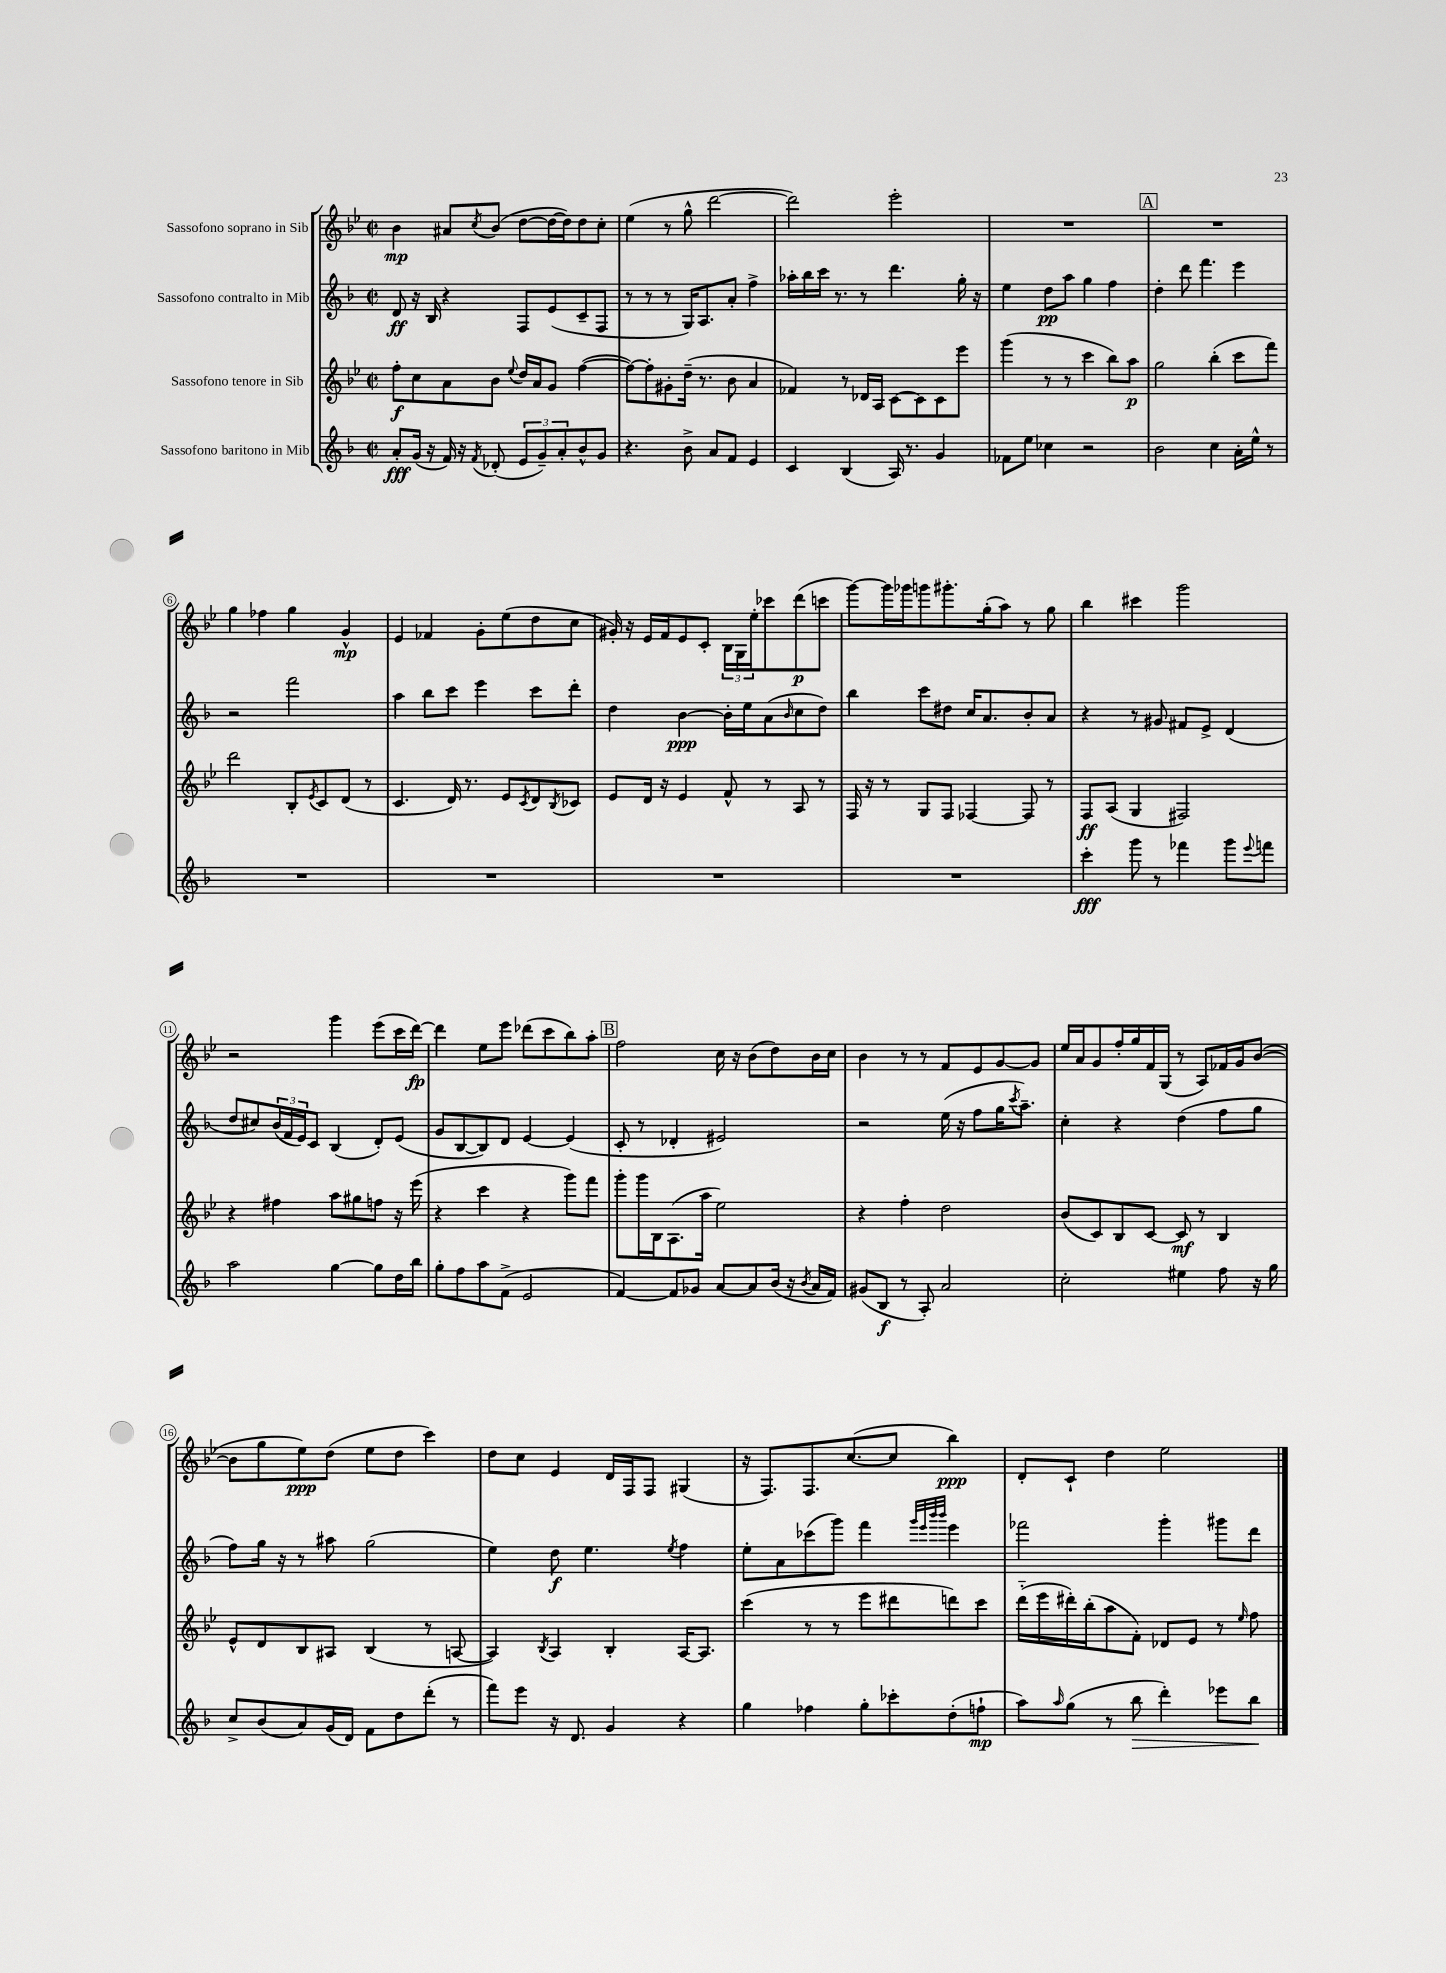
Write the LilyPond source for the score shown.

<<
\new StaffGroup <<
\new Staff = "s0" \with { instrumentName = "Sassofono soprano in Sib" } {
    \clef treble \key bes \major \defaultTimeSignature \time 2/2
    bes'4\mp ais'8 \acciaccatura { c''8 } bes'8( d''8~ d''16~ d''16) d''8 c''8-. |
    ees''4( r8 g''8-^ d'''2~ |
    d'''2) ees'''2-. |
    R1 |
    \mark \markup { \box "A" } R1 |
    g''4 fes''4 g''4 g'4-^\mp |
    ees'4 fes'4 g'8-. ees''8( d''8 c''8 |
    gis'16-.) r16 ees'16 f'16 ees'8 c'8-. \tuplet 3/2 { bes16 g16 ees''16-. } ces'''8 d'''8\p( c'''8 |
    g'''8~) g'''16 ges'''16 g'''8 gis'''8.-. g''16-.( a''8) r8 g''8 |
    bes''4 cis'''4 g'''2 |
    r2 g'''4 ees'''8( c'''16 d'''16~\fp) |
    d'''4 ees''8 ees'''8 des'''8( c'''8 bes''8) a''8-. |
    \mark \markup { \box "B" } f''2 c''16 r16 bes'8( d''8) bes'16 c''16 |
    bes'4 r8 r8 f'8 ees'8 g'8~ g'8 |
    ees''16 a'16 g'8 f''16-. g''16 f'16 g16( r8 a8) fes'16 g'16 bes'8~( |
    bes'8 g''8 ees''8\ppp) d''8( ees''8 d''8 c'''4) |
    d''8 c''8 ees'4 d'16 f16 f8 gis4( |
    r16 f8.) f8. c''8.~( c''8 bes''4\ppp) |
    d'8-. c'8-! d''4 ees''2 \bar "|." |
}
\new Staff = "s1" \with { instrumentName = "Sassofono contralto in Mib" } {
    \clef treble \key f \major \defaultTimeSignature \time 2/2
    d'8\ff r16 bes16 r4 f8 e'8( c'8-- f8 |
    r8 r8 r8 g16) a8. a'8-. f''4-> |
    aes''16-. bes''16 c'''16 r8. r8 d'''4. g''16-. r16 |
    e''4 d''8\pp a''8 g''4 f''4 |
    \mark \markup { \box "A" } d''4-. d'''8 f'''4. e'''4 |
    r2 f'''2 |
    a''4 bes''8 c'''8 e'''4 c'''8 d'''8-. |
    d''4 bes'4~\ppp bes'16-. e''16 a'8( \grace { bes'16 } c''8 d''8) |
    bes''4 c'''8 dis''8 c''16 a'8. bes'8-. a'8 |
    r4 r8 gis'8 fis'8 e'8-> d'4( |
    d''8 cis''8) \tuplet 3/2 { bes'16( f'16 e'16) } c'8 bes4( d'8-.) e'8( |
    g'8 bes8~ bes8) d'8 e'4~ e'4( |
    \mark \markup { \box "B" } c'8-. r8 des'4-. eis'2) |
    r2 e''16( r16 f''8 g''16 \acciaccatura { c'''8 } a''8.--) |
    c''4-. r4 d''4( f''8 g''8 |
    f''8) g''16 r16 r8 ais''8 g''2( |
    e''4) d''8\f e''4. \acciaccatura { e''8 } f''4 |
    e''8-. a'8 ces'''8( g'''8) f'''4 \grace { g'''32 e'''32 bes'''32 bes'''32 } e'''4 |
    fes'''2 g'''4-. gis'''8 d'''8 \bar "|." |
}
\new Staff = "s2" \with { instrumentName = "Sassofono tenore in Sib" } {
    \clef treble \key bes \major \defaultTimeSignature \time 2/2
    f''8-.\f c''8 a'8 bes'8 \appoggiatura { ees''8 } d''16 a'16 g'8 f''4~( |
    f''8~) f''8-. gis'8-. d''16--( r8. bes'8 a'4 |
    fes'4) r8 des'16 a16 c'8~ c'8 c'8 ees'''8 |
    g'''4( r8 r8 c'''4 bes''8) a''8\p |
    \mark \markup { \box "A" } g''2 bes''4-.( c'''8 f'''8) |
    d'''2 bes8-. \acciaccatura { ees'8 } c'8 d'8( r8 |
    c'4. d'16) r8. ees'8 \acciaccatura { c'8 } d'8 \acciaccatura { bes8 } ces'8 |
    ees'8 d'16 r16 ees'4 f'8-^ r8 a8 r8 |
    f16 r16 r8 g8 f8 fes4~ fes8 r8 |
    f8\ff a8( g4 fis2) |
    r4 fis''4 a''8 gis''8 f''8 r16 ees'''16( |
    r4 c'''4 r4 g'''8) f'''8 |
    \mark \markup { \box "B" } g'''8-. g'''16 bes16 a8.( a''16 ees''2) |
    r4 f''4-. d''2 |
    bes'8( c'8) bes8 c'8~ c'8\mf r8 bes4 |
    ees'8-^ d'8 bes8 ais8 bes4( r8 a8~ |
    a4) \acciaccatura { bes8 } a4 bes4-. a16~ a8. |
    c'''4( r8 r8 ees'''8 dis'''8 d'''8) c'''8 |
    d'''16-_( ees'''16 dis'''16-.) bes''16-.( a''8 f'8-.) des'8 ees'8 r8 \grace { ees''16 } f''8 \bar "|." |
}
\new Staff = "s3" \with { instrumentName = "Sassofono baritono in Mib" } {
    \clef treble \key f \major \defaultTimeSignature \time 2/2
    a'8-.\fff g'16( r16 f'16) r16 \acciaccatura { f'8 } des'8-.( \tuplet 3/2 { e'8 g'8--) a'8-. } bes'8-^ g'8 |
    r4. bes'8-> a'8 f'8 e'4 |
    c'4 bes4( a16) r8. g'4 |
    fes'8 e''8 ces''4 r2 |
    \mark \markup { \box "A" } bes'2 c''4 a'16-. e''16-^ r8 |
    R1 |
    R1 |
    R1 |
    R1 |
    c'''4-.\fff g'''8 r8 fes'''4 g'''8 \appoggiatura { e'''8 } f'''8 |
    a''2 g''4~ g''8 d''16 bes''16 |
    g''8-. f''8 a''8 f'8->( e'2 |
    \mark \markup { \box "B" } f'4~) f'8 ges'8 a'8~ a'8 bes'16( r16 \acciaccatura { bes'8 } a'16 f'16) |
    gis'8( bes8\f r8 a8-.) a'2 |
    c''2-. eis''4 f''8 r16 g''16 |
    c''8-> bes'8( a'8) g'16( d'16) f'8 d''8 d'''8-.( r8 |
    f'''8) e'''8 r16 d'8. g'4 r4 |
    g''4 fes''4 g''8-. ces'''8-. d''8-.( f''8-!\mp |
    a''8) \grace { a''16 } g''8( r8 bes''8\> d'''4-.) ees'''8 bes''8\! \bar "|." |
}
>>
>>
\layout { \context { \Score \override BarNumber.stencil = #(make-stencil-circler 0.1 0.3 ly:text-interface::print) } }
